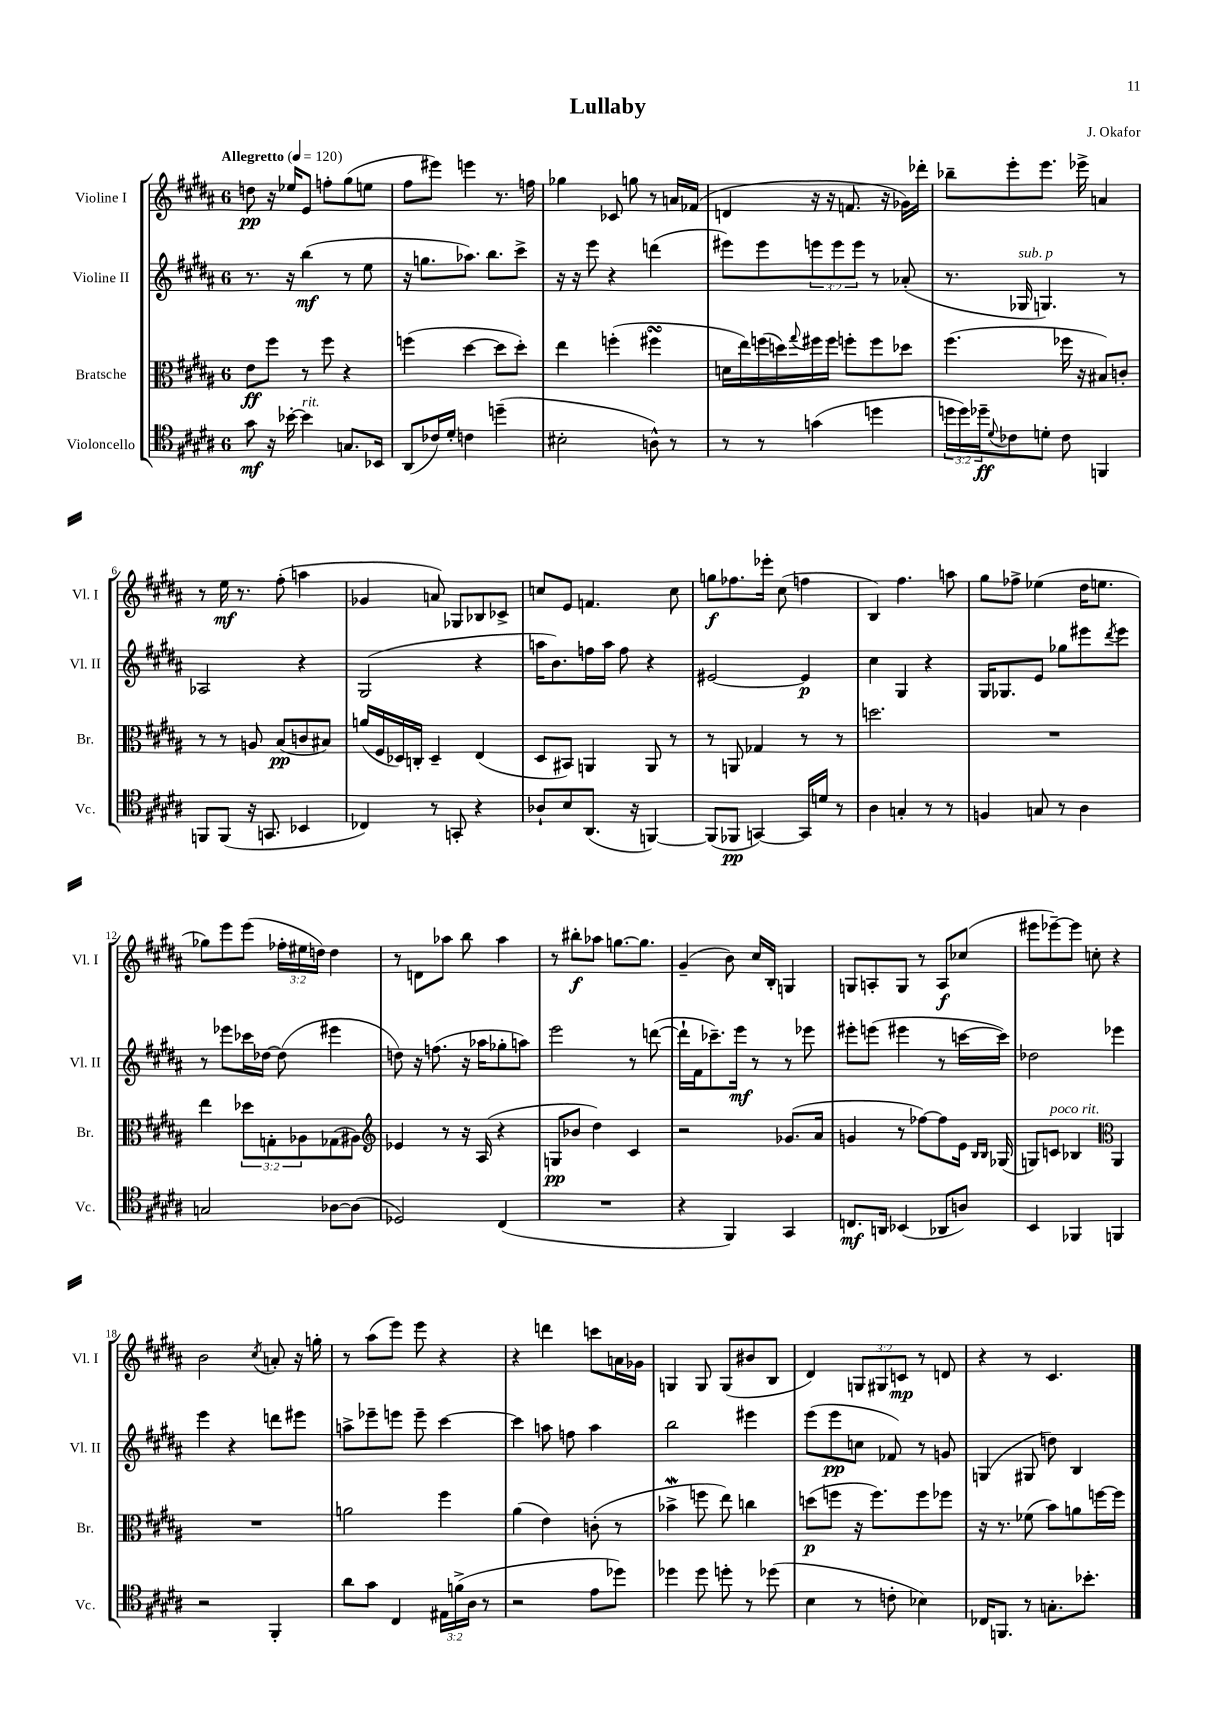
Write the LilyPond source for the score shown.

\header { title = "Lullaby" composer = "J. Okafor" }
<<
\new StaffGroup <<
\new Staff = "s0" \with { instrumentName = "Violine I" shortInstrumentName = "Vl. I" } {
    \clef treble \key b \major \once \override Staff.TimeSignature.style = #'single-digit \time 6/8 \override Staff.TupletNumber.text = #tuplet-number::calc-fraction-text \tempo "Allegretto" 4 = 120
    d''8\pp r16 ees''16 e'8 f''8-. gis''8( e''8 |
    fis''8 eis'''8) e'''4 r8. f''16 |
    ges''4 ces'8 g''8 r8 a'16 fes'16( |
    d'4 r16 r16 f'8. r16 ges'16) des'''16-. |
    bes''8-- e'''8-. e'''8. ees'''16-> a'4 |
    r8 e''16\mf r8. fis''8-.( a''4 |
    ges'4 a'8) ges8 bes8 ces'8-> |
    c''8 e'8 f'4. c''8 |
    g''8\f fes''8. ees'''16-. cis''8( f''4 |
    b4) fis''4. a''8 |
    gis''8 fes''8-> ees''4( dis''16 e''8. |
    ges''8) e'''8 e'''8( \tuplet 3/2 { fes''16-. eis''16 d''16) } d''4 |
    r8 d'8 aes''8 b''8 aes''4 |
    r8 bis''8-.\f aes''8 g''8.~ g''8. |
    gis'4--( b'8) cis''16 b16-. g4 |
    g8 a8-. g8 r8 a8\f ces''8( |
    eis'''8 ees'''8~--) ees'''8 c''8-. r4 |
    b'2 \acciaccatura { cis''8 } a'8-. r16 g''16-. |
    r8 ais''8( e'''8) e'''8 r4 |
    r4 d'''4 c'''8 a'16 ges'16 |
    g4 g8 g8( bis'8 b8 |
    dis'4) \tuplet 3/2 { g8 gis8 c'8\mp } r8 d'8 |
    r4 r8 cis'4. \bar "|." |
}
\new Staff = "s1" \with { instrumentName = "Violine II" shortInstrumentName = "Vl. II" } {
    \clef treble \key b \major \once \override Staff.TimeSignature.style = #'single-digit \time 6/8 \override Staff.TupletNumber.text = #tuplet-number::calc-fraction-text
    r8. r16 b''4\mf( r8 e''8 |
    r16 g''8. aes''8.) b''8. cis'''8-> |
    r16 r16 e'''8 r4 d'''4( |
    eis'''8) eis'''8 \tuplet 3/2 { e'''8 e'''8 e'''8 } r8 aes'8-.( |
    r8. ges16^\markup { \italic "sub. p" } g4.) r8 |
    aes2 r4 |
    gis2( r4 |
    a''16 b'8.) f''16 a''16 f''8 r4 |
    eis'2~ eis'4\p |
    cis''4 gis4 r4 |
    gis16 ges8. e'8 ges''8 eis'''8 \acciaccatura { dis'''8 } eis'''8 |
    r8 ees'''8 ces'''16 des''16~ des''8( eis'''4 |
    d''8) r16 f''8.( r16 aes''16 ges''8-. a''8) |
    e'''2 r8 d'''8~( |
    d'''16-! fis'16 ces'''8.--) e'''16\mf r8 r8 ees'''8 |
    eis'''8-. e'''8( eis'''4 r8 c'''16~ c'''16) |
    des''2 ees'''4 |
    e'''4 r4 d'''8 eis'''8 |
    a''8-> ees'''8-- e'''8 e'''8-- cis'''4~ |
    cis'''4 a''8 f''8 a''4 |
    b''2 eis'''4 |
    e'''8( e'''8\pp c''8 fes'8) r8 g'8 |
    g4( gis8 d''8) b4 \bar "|." |
}
\new Staff = "s2" \with { instrumentName = "Bratsche" shortInstrumentName = "Br." } {
    \clef alto \key b \major \once \override Staff.TimeSignature.style = #'single-digit \time 6/8 \override Staff.TupletNumber.text = #tuplet-number::calc-fraction-text
    e'8\ff fis''8 r8 fis''8 r4 |
    f''4( dis''4~ dis''8 dis''8-.) |
    e''4 f''4-.( fis''4\turn |
    d'16 e''16) f''16( d''16) \appoggiatura { gis''8 } fis''16 fis''16 f''8-. f''8 des''8 |
    fis''4.( fes''16 r16 bis8) c'8-. |
    r8 r8 a8 b8\pp( c'8 bis8) |
    a'16( fis16 des16) c16-. des4-- e4( |
    dis8 bis,8) a,4 a,8 r8 |
    r8 a,8 ges4 r8 r8 |
    d''2. |
    R2. |
    e''4 \tuplet 3/2 { des''8 g8-. aes8 } ges8( ais8) |
    \clef treble ees'4 r8 r16 ais16( r4 |
    g8\pp bes'8 dis''4) cis'4 |
    r2 ges'8.( ais'16 |
    g'4 r8 fes''8~) fes''8 e'16 \grace { b16 b16 } ges16( |
    g8) c'8^\markup { \italic "poco rit." } bes4 \clef alto ais,4 |
    R2. |
    a'2 fis''4 |
    ais'4( e'4) c'8-.( r8 |
    bes'4->\mordent f''8 e''8) c''4 |
    d''8\p( f''8 r16 f''8.) f''8 fes''8 |
    r16 r8. fes'8( b'8) a'8 f''16~ f''16 \bar "|." |
}
\new Staff = "s3" \with { instrumentName = "Violoncello" shortInstrumentName = "Vc." } {
    \clef tenor \key b \major \once \override Staff.TimeSignature.style = #'single-digit \time 6/8 \override Staff.TupletNumber.text = #tuplet-number::calc-fraction-text
    gis'8\mf r16 bes'16~-. bes'4^\markup { \italic "rit." } g8. bes,16 |
    ais,8( ces'16) dis'16-. c'4 d''4--( |
    bis2-. a8-^) r8 |
    r8 r8 g'4( d''4 |
    \tuplet 3/2 { d''16 d''16) des''16--\ff } \appoggiatura { dis'8 } ces'8 d'8-. ces'8 f,4 |
    f,8 f,8( r16 g,8. bes,4 |
    ces4) r8 g,8-. r4 |
    aes8-! b8 ais,8.( r16 f,4~) |
    f,8( fes,8\pp g,4~) g,16 d'16 r8 |
    ais4 g4-. r8 r8 |
    f4 g8 r8 ais4 |
    g2 aes8~ aes8( |
    des2) cis4( |
    R2. |
    r4 fis,4) gis,4 |
    c8.\mf a,16 bes,4( aes,8 a8) |
    b,4 fes,4 f,4 |
    r2 fis,4-. |
    ais'8 gis'8 cis4 \tuplet 3/2 { eis16 f'16->( ais16 } r8 |
    r2 e'8 des''8) |
    des''4 des''8 d''8-. r8 des''8( |
    b4 r8 c'8-. bes4) |
    ces16 f,8. r8 g8.-. bes'8.-. \bar "|." |
}
>>
>>
